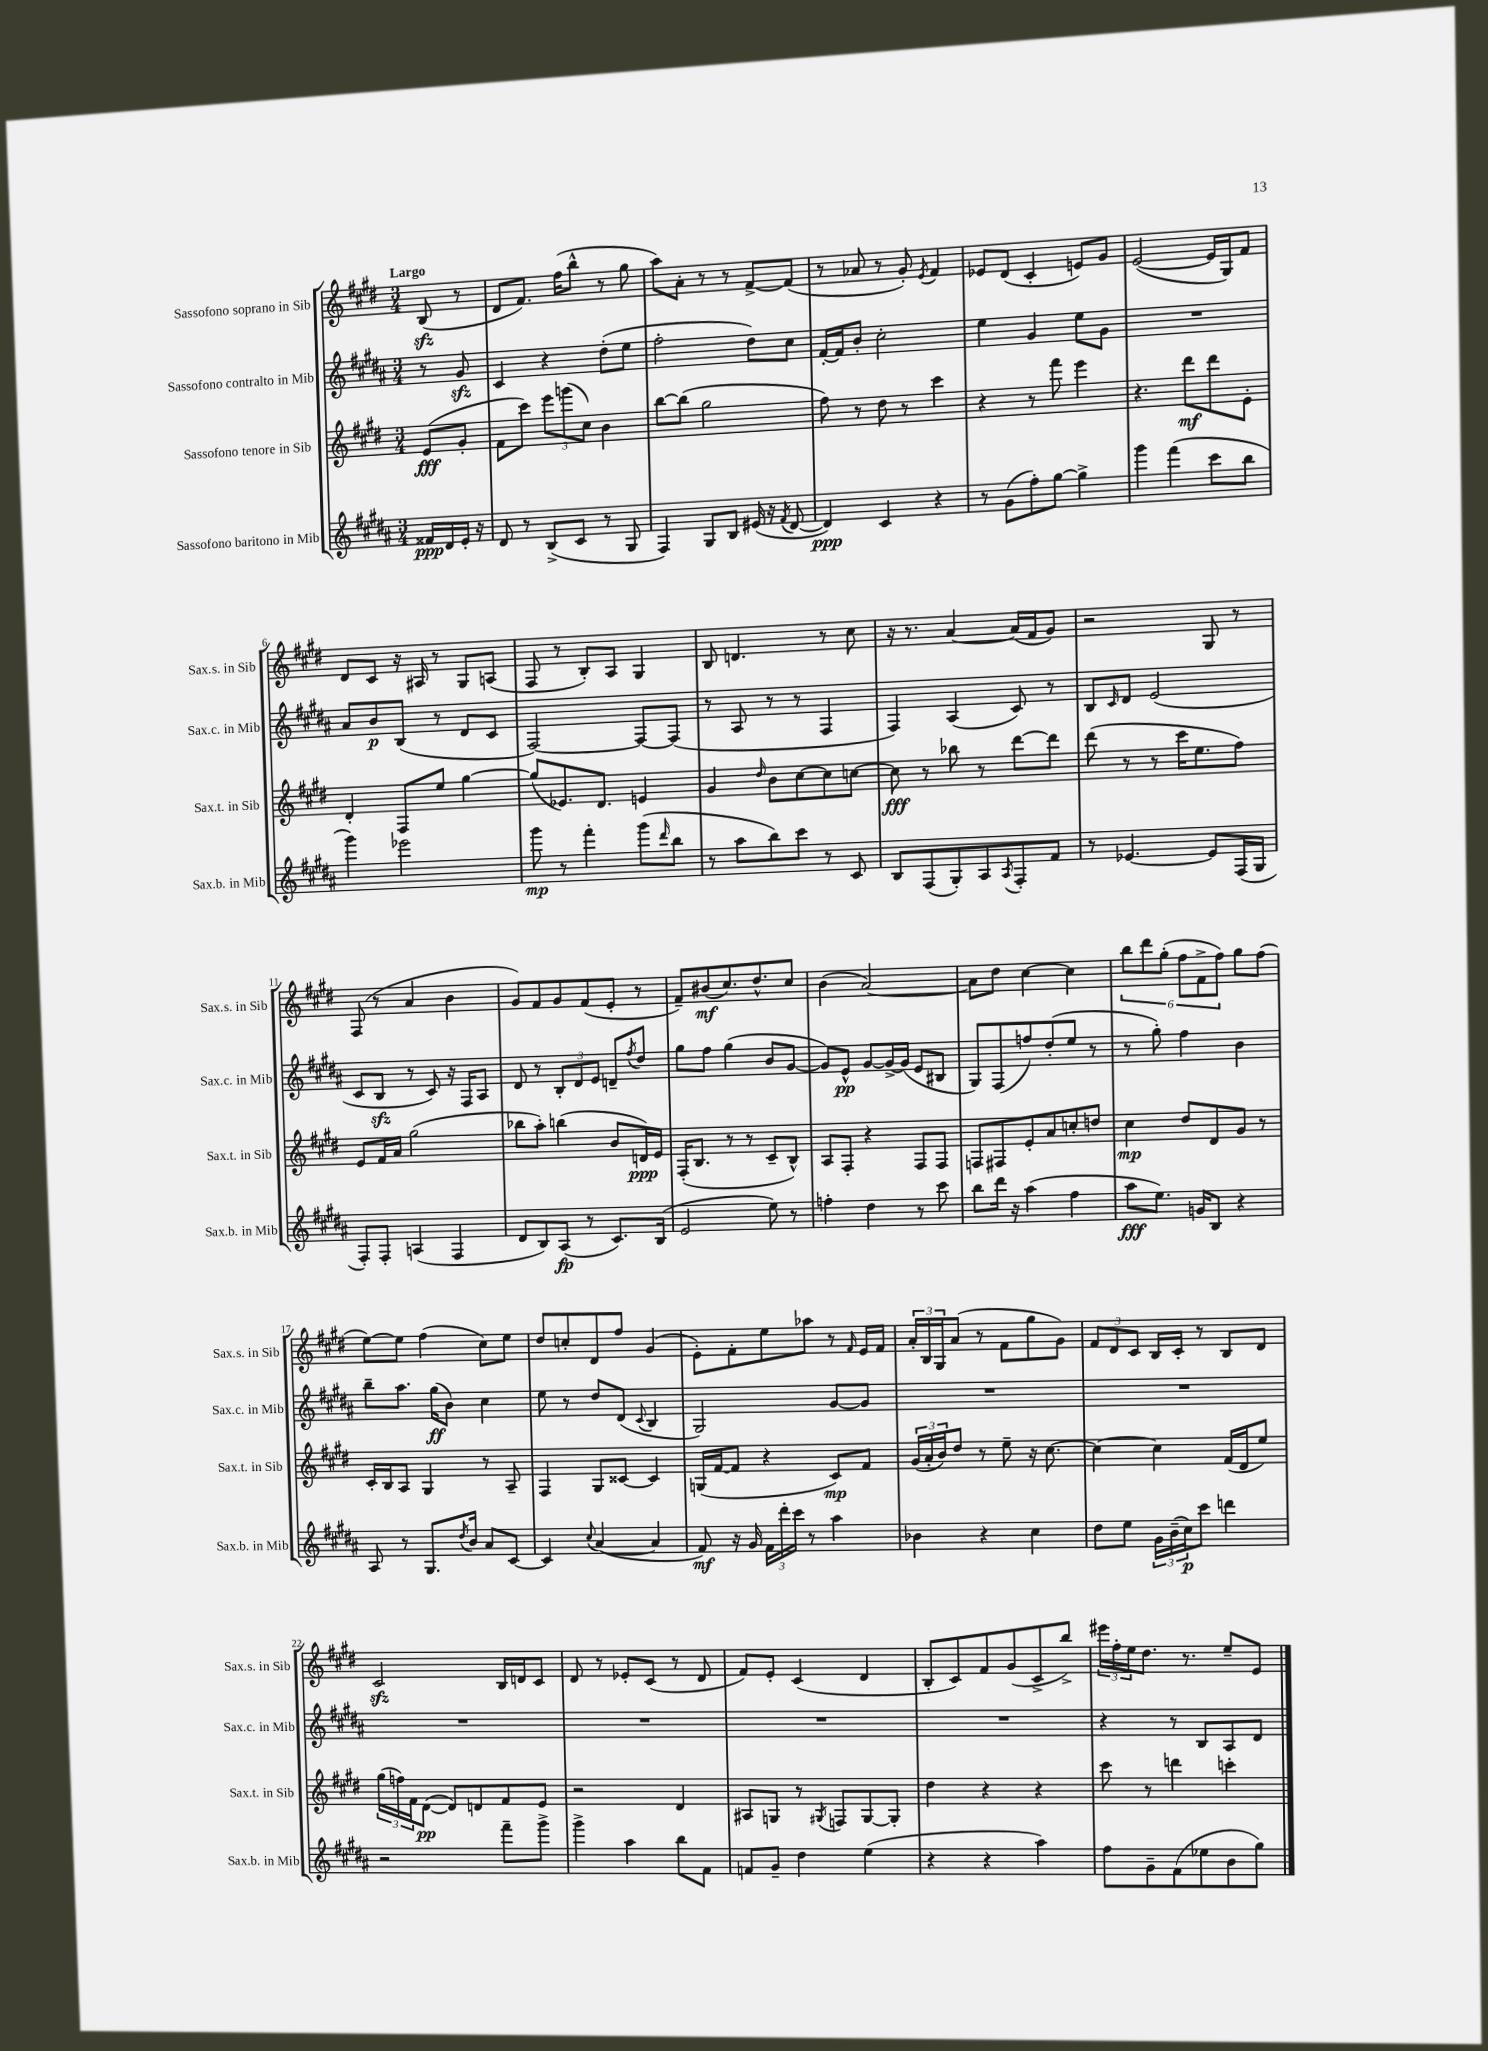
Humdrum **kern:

**kern	**kern	**kern	**kern
*staff4	*staff3	*staff2	*staff1
*clefG2	*clefG2	*clefG2	*clefG2
*k[f#c#g#d#a#]	*k[f#c#g#d#]	*k[f#c#g#d#a#]	*k[f#c#g#d#]
*M3/4	*M3/4	*M3/4	*M3/4
16f##	(8e	8r	(8B
16d#	.	.	.
16e'	8g#'	8g#	8r
16r	.	.	.
=	=	=	=
8d#	8f#	4c#	8d#
8r	8ccc#)	.	8.f#)
(8B^	12eee	4r	.
.	.	.	(16ff#
.	(12ggg	.	.
8c#	.	.	8bb^^
.	12cc#)	.	.
8r	4b	(8dd#'	8r
8G#	.	8ee	8gg#
=	=	=	=
4F#)	[8bb	2ff#'	8aa)
.	(8bb]	.	8a'
8G#	2gg#	.	8r
8B	.	.	8r
(16e#	.	8dd#)	[8f#^
16r	.	.	.
8qf#	.	.	.
[8d#	.	8cc#	(8f#]
=	=	=	=
4d#])	8ff#)	[16f#'	8r
.	.	16f#]	.
.	8r	8b'	8a-
4c#	8dd#	2cc#'	8r
.	8r	.	8g#')
.	.	.	8qe
4r	4ccc#	.	4f#
=	=	=	=
8r	4r	4ee	8e-
(8g#	.	.	(8d#
8ff#')	8r	4g#	4c#'
[8gg#	8fff#	.	.
4gg#^]	4eee	8ee	8e)
.	.	8g#	8g#
=	=	=	=
4ggg#	4.r	2.r	([2e
(4fff#	.	.	.
.	8ddd#	.	.
8ccc#	8ddd#	.	16e]
.	.	.	16G#)
8bb	8e'	.	8f#
=	=	=	=
4ggg#)	4d#'	8a#	8d#
.	.	8b	8c#
2eee-	8F#	(8B	16r
.	.	.	16A#
.	8ee	8r	8r
.	[4gg#	8d#	8G#
.	.	8c#	(8A
=	=	=	=
8ggg#	(8gg#]	[2F#)	8F#
8r	8.e-)	.	8r
4fff#'	.	.	8B')
.	8.d#	.	.
.	.	.	8A
(8ggg#	4e	8F#_	4G#
16qqddd#	.	.	.
8bb	.	(8F#]	.
=	=	=	=
8r	4g#	8r	8B
8aa#	.	8A#	4.d
.	16qqdd#	.	.
8bb)	8b	8r	.
8ccc#	[8cc#	8r	.
8r	8cc#]	4F#	8r
8c#	[8cc	.	8cc#
=	=	=	=
8B	8cc]	4F#)	16r
.	.	.	8.r
(8F#	8r	.	.
8G#')	8bb-	(4A#	[4a
8A#	8r	.	.
8qA#	.	.	.
8F#'	[8ddd#	8c#)	(16a]
.	.	.	16f#
8f#	8ddd#]	8r	8g#)
=	=	=	=
8r	(8ddd#	8B	2r
.	.	16qqc#	.
[4.e-	8r	8d#	.
.	8r	(2e	.
.	16ccc#	.	.
.	8.ee	.	.
8e-]	.	.	8G#
(16F#	8ff#)	.	8r
16G#	.	.	.
=	=	=	=
8F#')	8e	8c#	(8F#
8F#'	16f#	8B	8r
.	16a	.	.
(4A	(2gg#	8r	4a
.	.	8c#)	.
4F#	.	16r	4b
.	.	16F#	.
.	.	8A#	.
=	=	=	=
8d#	8bb-	8d#	8g#)
8B)	8aa')	8r	8f#
(8A#	(4bb	12B'	8g#
.	.	12d#	.
8r	.	.	(8f#
.	.	12e	.
8.c#)	8b	8d~	8e'
.	.	8qff#	.
.	16d)	8dd#	8r
(16B	16e	.	.
=	=	=	=
2e	(16F#'	8gg#	8f#~)
.	8.B	.	.
.	.	8ff#	(8b#
.	8r	(4gg#	8.cc#)
.	8r	.	.
.	.	.	8.dd#^^
8ee)	8c#~	8b	.
8r	8B^^)	[8g#	8cc#
=	=	=	=
4ff'	8A	8g#])	(4b
.	8F#'	8e^^	.
4dd#	4r	[8g#	[2a)
.	.	16g#^_	.
.	.	(16g#]	.
8r	8F#	8e	.
8ccc#	8F#	8B#	.
=	=	=	=
8bb	8F	8G#)	8a]
16ddd#	8F#	(8F#	8dd#
16r	.	.	.
(4aa#	8e'	8ff)	[4cc#
.	8a	(8dd#'	.
4ff#	8cc'	8ee	4cc#]
.	8dd	8r	.
=	=	=	=
8aa#	4cc#	8r	12bb
.	.	.	12ddd#
8.ee)	.	8gg#')	.
.	.	.	(12gg#'
.	8dd#	4ff#	12ff#
16g	.	.	.
.	.	.	12f#^
8B	8d#	.	.
.	.	.	12ff#)
4r	8g#	4b	8gg#
.	8r	.	(8ff#
=	=	=	=
8A#	16c#'	8bb~	[8ee)
.	16B	.	.
8r	8A	8.aa#	8ee]
8.G#	4G#	.	(4ff#
.	.	(16gg#	.
.	.	8b)	.
8qdd#	.	.	.
16b	.	.	.
8a#	8r	4cc#	8cc#)
[8c#	8A~	.	8ee
=	=	=	=
4c#]	4F#	8ee	8dd#
.	.	8r	8cc'
8qqcc#	.	.	.
([4a#	8G#	8dd#	8d#
.	[8c##	(8d#	8ff#
.	.	8qqc#	.
4a#]	4c##]	4B	(4g#
=	=	=	=
8f#)	(16G	2G#)	8e')
.	[16f#	.	.
16r	8f#]	.	8f#'
16g#	.	.	.
24f#	4r	.	8ee
24ddd#'	.	.	.
24ccc#	.	.	.
8r	.	.	8aa-
4aa#	8c#)	[8g#	8r
.	.	.	16qqf#
.	8f#	8g#]	16e
.	.	.	16f#
=	=	=	=
4b-	(24g#	2.r	24a'
.	24a'	.	24B
.	24b)	.	24G#
.	8dd#	.	(8a
4r	8r	.	8r
.	8ee~	.	8f#
4cc#	16r	.	8gg#
.	[8.cc#	.	.
.	.	.	8g#)
=	=	=	=
8dd#	4cc#_	2.r	12f#
.	.	.	12d#
8ee	.	.	.
.	.	.	12c#
24g#	4cc#]	.	16B
(24b~	.	.	.
.	.	.	16c#'
24cc#)	.	.	.
8ccc#	.	.	8r
4ddd	(16f#	.	8B
.	16d#	.	.
.	8ee)	.	8d#
=	=	=	=
2r	(24gg#	2.r	2c#
.	24ff)	.	.
.	24f#	.	.
.	([8d#	.	.
.	8d#])	.	.
.	8d	.	.
8fff#~	8f#	.	16B
.	.	.	16d
8ggg#^	8e	.	8c#
=	=	=	=
4ggg#^	2r	2.r	8d#
.	.	.	8r
4aa#	.	.	8e-'
.	.	.	(8c#
8bb	4d#	.	8r
8f#	.	.	8d#
=	=	=	=
8f	8A#	2.r	8f#)
8g#~	8G	.	8e'
4dd#	8r	.	(4c#
.	8qG#	.	.
.	8F	.	.
(4ee	[8G#	.	4d#
.	8G#']	.	.
=	=	=	=
4r	4dd#	2.r	8B'
.	.	.	8c#)
4r	4r	.	8f#
.	.	.	(8g#
4aa#)	4r	.	8c#^
.	.	.	8bb^)
=	=	=	=
8ff#	8ccc#	4r	24eee#
.	.	.	24ff#'
.	.	.	24ee
8g#~	8r	.	8.dd#
(8f#	4ddd	8r	.
.	.	.	8.r
8ee-	.	8B	.
8b	4ccc'	8A#	8ee~
8gg#)	.	8d#	8e
==	==	==	==
*-	*-	*-	*-
